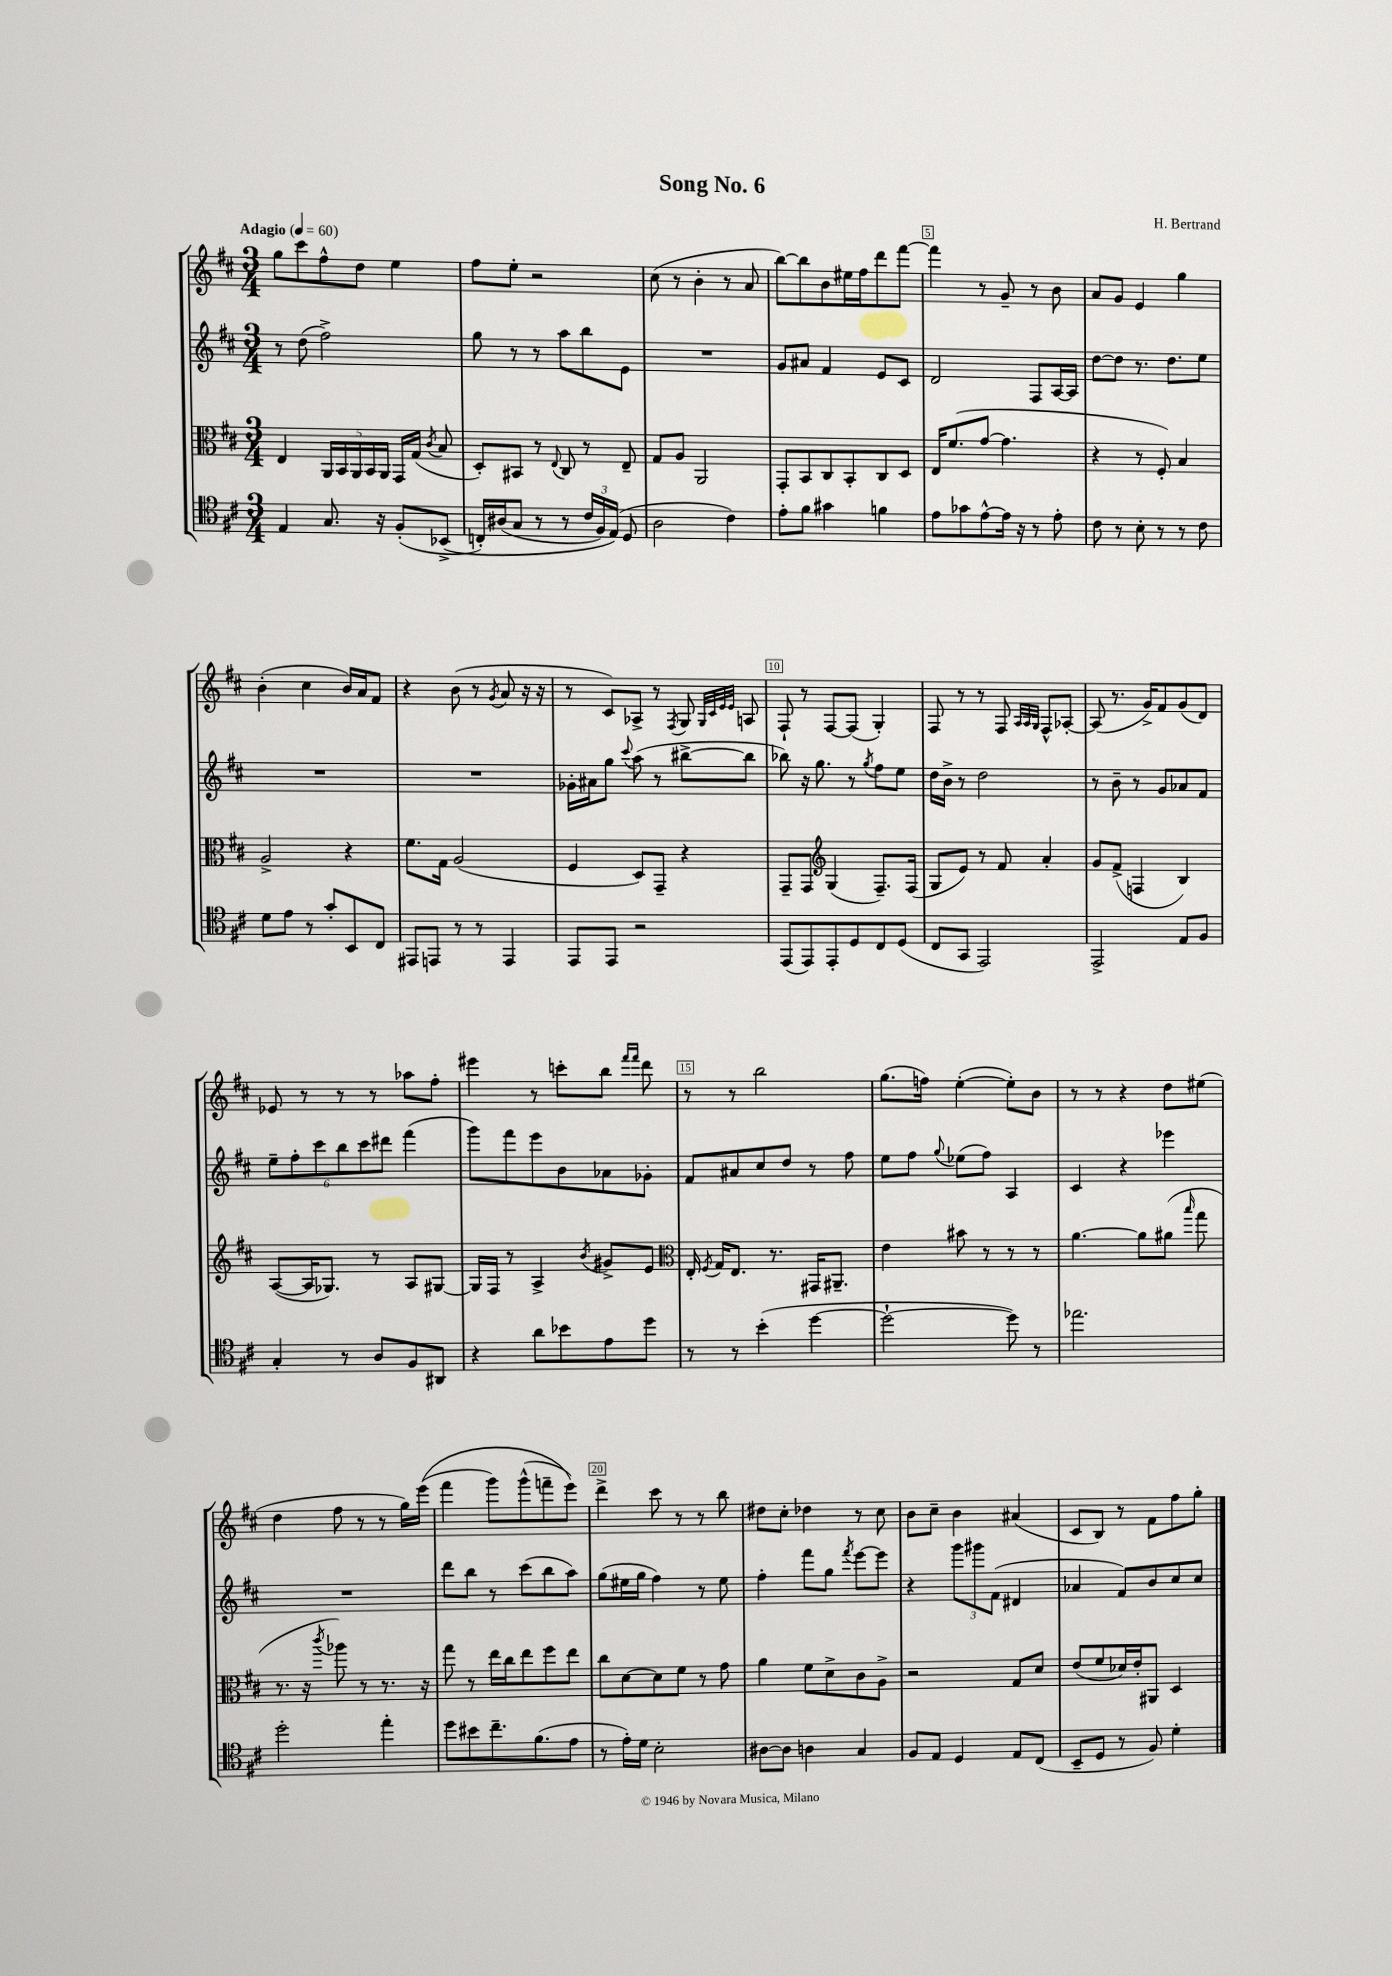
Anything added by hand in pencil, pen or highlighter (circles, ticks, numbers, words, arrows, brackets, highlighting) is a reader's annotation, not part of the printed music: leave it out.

**kern	**kern	**kern	**kern
*staff4	*staff3	*staff2	*staff1
*clefC4	*clefC3	*clefG2	*clefG2
*k[f#c#]	*k[f#c#]	*k[f#c#]	*k[f#c#]
*M3/4	*M3/4	*M3/4	*M3/4
*MM60	*MM60	*MM60	*MM60
4E/	4E/	8r	8gg\L
.	.	(8dd\	8ccc#\
8.G/	20AA/LL	2ff#^\)	8ff#^^\
.	20BB/	.	.
.	20AA/	.	.
.	.	.	8dd\J
.	20BB/	.	.
16r	.	.	.
.	20AA/JJ	.	.
(8F#'/L	16GG/LL	.	4ee\
.	(16G/JJ	.	.
.	8qc#/	.	.
&(8BB-^/J	8B/	.	.
=	=	=	=
16C'/LL)	8D'/L)	8gg\	8ff#\L
(16A#/J	.	.	.
8G/J	8BB#/J	8r	8ee'\J
8r	8r	8r	2r
.	8qqE/	.	.
8r	8C#/	8aa\L	.
24c#/LL	8r	8bb\	.
24F#/)	.	.	.
(24E/JJ&)	.	.	.
8D/	8E~/	8e\J	.
=	=	=	=
2A\	8G/L	2.r	(8cc#\
.	8A/J	.	8r
.	2AA/	.	4b'\
4c#\)	.	.	8r
.	.	.	8a/
=	=	=	=
8e'\L	8GG'/L	8g/L	[8bb\L)
8f#\J	8BB/	8a#/J	8bb\]
4g#\	8C#/	4f#/	8b\
.	8BB'/	.	16ee#\L
.	.	.	16ff#\J
4f\	8C#/	8e/L	8ddd\
.	8D/J	8c#/J	[8fff#\J
=	=	=	=
8e\L	16E/LK	2d/	4fff#\]
.	(8.f#/	.	.
8g-\	.	.	.
[8e^^\	[8g/J	.	8r
16e\]Jk	4.g\]	.	8g~/
16r	.	.	.
8r	.	8F#/L	8r
8e'\	.	[16A/L	8b\
.	.	16A/]JJ	.
=	=	=	=
8c#\	4r	[8dd\L	8a/L
8r	.	8dd\]J	8g/J
8B'\	8r	8.r	4e/
8r	8F#'/)	.	.
.	.	8.dd\L	.
8r	4B/	.	4gg\
8c#\	.	8ee\J	.
=	=	=	=
8d\L	2A^/	2.r	(4b'\
8e\J	.	.	.
8r	.	.	4cc#\
8g'/L	.	.	.
8BB/	4r	.	16b/LL)
.	.	.	16a/J
8C#/J	.	.	8f#/J
=	=	=	=
8EE#/L	8.f#\L	2.r	4r
8EE/J	.	.	.
.	16G\Jk	.	.
8r	(2A/	.	(8b\
8r	.	.	8r
.	.	.	8qg/
4EE/	.	.	8a/
.	.	.	16r
.	.	.	16r
=	=	=	=
8EE/L	4F#/	16g-'\LL	8r
.	.	16a#\J	.
8EE/J	.	8gg\J	8c#/L)
.	.	8qqccc#/	.
2r	8D/L)	(8aa\	8A-^/J
.	8GG~/J	8r	8r
.	.	.	8qF#/
.	4r	[8bb#^\L	8G/
.	.	.	32qqG/LLL
.	.	.	32qqc#/
.	.	.	32qqe/
.	.	.	32qqe/JJJ
.	.	8bb#\]J	8A/
=	=	=	=
(8EE/L	8GG~/L	8bb-\)	8F#`/
8EE/)	8GG/J	16r	8r
.	.	8.gg\	.
*	*clefG2	*	*
8EE'/	(4G/	.	[8F#/L
8D/	.	8r	(8F#/]J
.	.	8qgg/	.
8C#/	8.F#~/L)	8ff#\L	4G'/)
(8D/J	.	8ee\J	.
.	(16F#/Jk	.	.
=	=	=	=
8C#/L	8G/L	16dd\LL	8F#/
.	.	16b^\JJ	.
8GG/J	8e/J)	8r	8r
2EE/)	8r	2dd\	8r
.	8f#/	.	8F#/
.	.	.	32qqA/LLL
.	.	.	32qqA/
.	.	.	32qqG/JJJ
.	4a'/	.	8F#^^/L
.	.	.	[8A-'/J
=	=	=	=
2EE^/	8g/L	8r	(8A-/]
.	(8f#^/J	8b~\	8.r
.	4F/	8r	.
.	.	.	16g^/LK)
.	.	8g/L	8f#/
8E/L	4B/)	8a-/	(8g/
8F#/J	.	8f#/J	8d/J)
=	=	=	=
4G'/	([8A/L	12ee~\L	8e-/
.	.	12ff#'\	.
.	16A/]K	.	8r
.	.	12ccc#\	.
.	8.G-/J)	.	.
8r	.	12bb\	8r
.	.	12ccc#\	.
8A/L	8r	.	8r
.	.	12ddd#\J	.
8F#/	8A/L	(4fff#\	8aa-\L
8AA#/J	[8G#/J	.	8ff#'\J
=	=	=	=
4r	16G#/]LL	8ggg\L)	4eee#\
.	16F#/JJ	.	.
.	8r	8fff#\	.
8a\L	4A^/	8eee\	8r
8b-\	.	8b\	8ccc'\L
.	8qb/	.	.
8e\	8g#^/L	8a-\	8bb\J
.	.	.	16qqfff#/LL
.	.	.	16qqfff#/JJ
8dd\J	8e/J	8g-'\J	8ddd\
=	=	=	=
*	*clefC3	*	*
8r	16E'/	8f#/L	8r
.	8qF#/	.	.
.	16G/LK	.	.
8r	8.E/J	8a#/	8r
(4b'\	.	8cc#/	2bb\
.	8.r	.	.
.	.	8dd/J	.
[4dd\	16GG#/LK	8r	.
.	8.AA#~/J	.	.
.	.	8ff#\	.
=	=	=	=
2dd`\_	4e\	8ee\L	(8.gg\L
.	.	8ff#\J	.
.	.	.	16ff\Jk)
.	.	8qqgg/	.
.	8b#\	(8ee-\L	([4ee'\
.	8r	8ff#\J)	.
8dd\])	8r	4A/	8ee'\]L)
8r	8r	.	8b\J
=	=	=	=
2.ee-\	[4.a\	4c#/	8r
.	.	.	8r
.	.	4r	4r
.	8a\]L	.	.
.	(8a#\J	4eee-\	8dd\L
.	16qqbb/	.	.
.	8gg\	.	(8ee#\J
=	=	=	=
2dd'\	8.r	2.r	4dd\
.	16r	.	.
.	8qccc#/	.	.
.	8aa-\)	.	8ff#\
.	8r	.	8r
4ee'\	8.r	.	8r
.	.	.	16gg\LL)
.	16r	.	&((16eee\JJ
=	=	=	=
8dd\L	8gg\	8ddd\L	4fff#\
8b#\	8r	8bb\J	.
8.cc#~\	16ee\LL	8r	8ggg\L)
.	16cc#\J	.	.
.	8ee\	(8ccc#\L	(8ggg^^\
(8.f#\	.	.	.
.	8ff#\	8bb\	8fff~\
8e\J	8ee\J	8aa\J)	8eee\J)&)
=	=	=	=
8r	8cc#\L	(8gg\L	4ddd^\
16e'\LL)	[8d\	16ee#\L	.
16d\JJ	.	16gg\JJ	.
2B'\	8d\]	4ff#\)	8ccc#\
.	8f#\J	.	8r
.	8r	8r	8r
.	8g\	8ee#\	8bb\
=	=	=	=
[8A#\L	4a\	4ff#'\	8dd#\L
8A#\]J	.	.	8cc#'\J
4A\	8f#\L	8fff#\L	4dd-\
.	8d^\	8gg\J	.
.	.	8qfff#/	.
4G/	8c#\	[8eee\L	8r
.	8A^\J	8eee\]J	8cc#\
=	=	=	=
8F#/L	2r	4r	8b\L
8E/J	.	.	8cc#~\J
4D/	.	12ggg\L	4b\
.	.	12ggg#\	.
.	.	(12f#\J	.
8E/L	8G/L	4d#/	(4a#/
(8C#/J	8d/J	.	.
=	=	=	=
8BB~/L	(8e/L	4a-/	8c#/L
8D/J	8f#/	.	8B/J)
8r	16d-/L)	8f#/L)	8r
.	16e'/J	.	.
8F#/)	8AA#/J	8b/	8f#\L
4d'\	4D/	8cc#/	8ff#\
.	.	8cc#/J	8gg'\J
==	==	==	==
*-	*-	*-	*-
